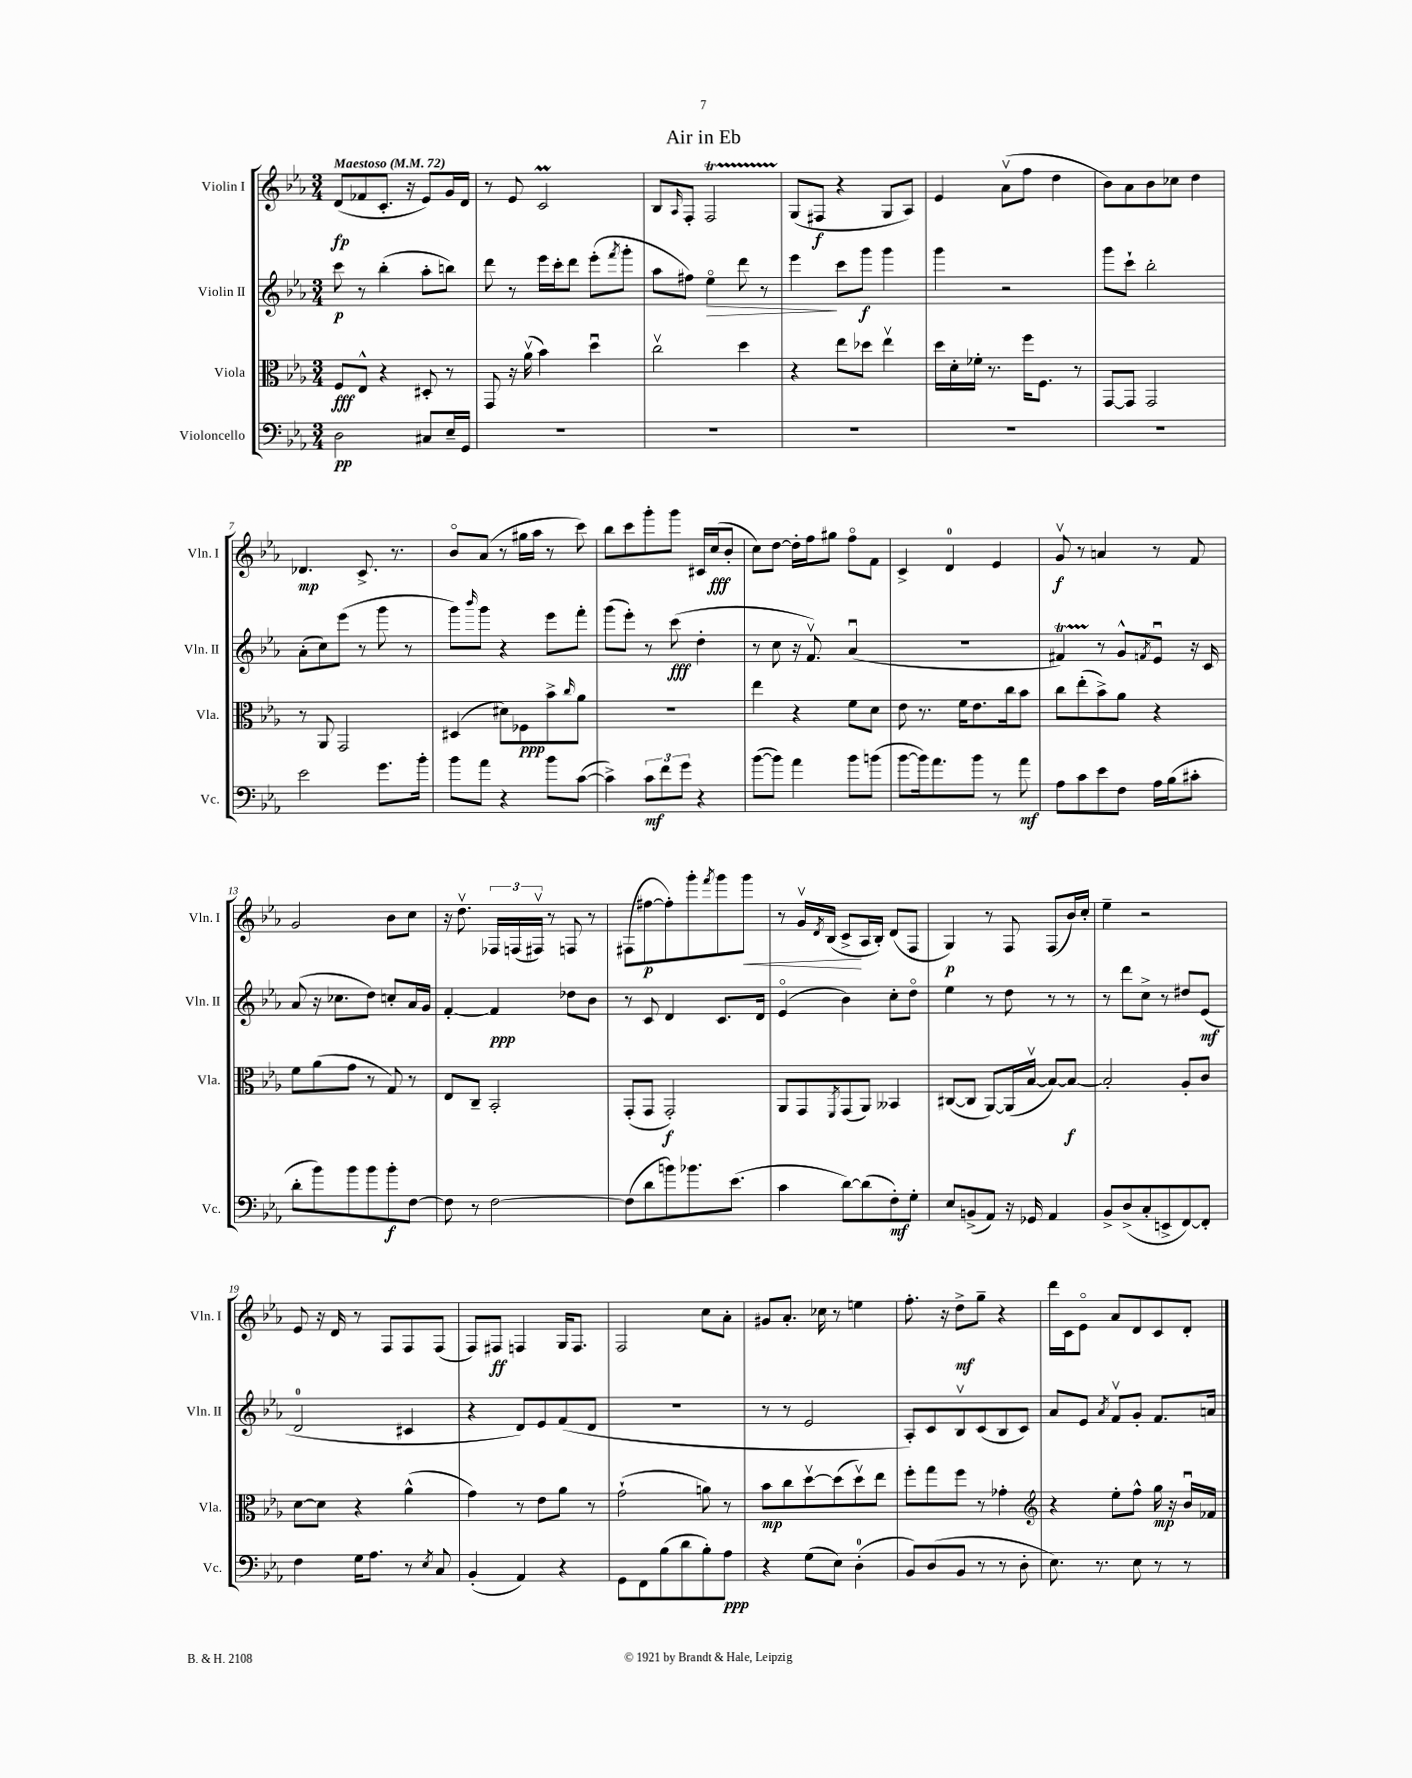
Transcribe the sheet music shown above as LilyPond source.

\header { title = "Air in Eb" }
<<
\new StaffGroup <<
\new Staff = "s0" \with { instrumentName = "Violin I" shortInstrumentName = "Vln. I" } {
    \clef treble \key ees \major \numericTimeSignature \time 3/4 \tempo "Maestoso" 4 = 72
    d'8\fp( fes'8 c'8.-. r16 ees'8) g'16 d'16 |
    r8 ees'8 c'2\prall |
    bes8 \grace { aes16 } f8-. f2\startTrillSpan |
    g8\stopTrillSpan( fis8\f r4 g8 aes8) |
    ees'4 aes'8\upbow( f''8 d''4 |
    bes'8) aes'8 bes'8 ces''8 d''4 |
    des'4.\mp c'8.-> r8. |
    bes'8\flageolet aes'8( r8 gis''16 aes''16 r8 c'''8) |
    bes''8 c'''8 g'''8-. g'''8 cis'16 c''16\fff( bes'8-. |
    c''8) d''8~ d''16-. f''16 gis''8 f''8\flageolet f'8 |
    c'4-> d'4-0 ees'4 |
    g'8\upbow\f r8 a'4 r8 f'8 |
    g'2 bes'8 c''8 |
    r16 d''8.\upbow \tuplet 3/2 { fes16 f16( fis16\upbow) } r8 f8 r8 |
    fis8( fis''8~\p fis''8-.) g'''8-. \acciaccatura { f'''8 } g'''8 g'''8\< |
    r8 g'16\upbow \acciaccatura { d'8 } bes16( c'8->\! aes16 bes16-.) d'8( f8 |
    g4\p) r8 f8 f8( bes'16) c''16-. |
    ees''4-- r2 |
    ees'8 r16 d'16 r8 f8 f8 f8( |
    f8) fis8\ff f4 g16 f8. |
    f2 c''8 aes'8-. |
    gis'8 aes'8.-. ces''16 r8 e''4 |
    f''8.-. r16 d''8->\mf g''8-- r4 |
    d'''16 c'16 ees'8\flageolet aes'8 d'8 c'8 d'8-. \bar "|." |
}
\new Staff = "s1" \with { instrumentName = "Violin II" shortInstrumentName = "Vln. II" } {
    \clef treble \key ees \major \numericTimeSignature \time 3/4
    c'''8\p r8 bes''4-.( aes''8-. b''8) |
    d'''8 r8 ees'''16 c'''16-. d'''8 ees'''8-.( \acciaccatura { f'''8 } g'''8-. |
    aes''8 fis''8) ees''4\flageolet\> d'''8 r8 |
    ees'''4\! c'''8 g'''8\f g'''4 |
    g'''4 r2 |
    g'''8 c'''8-! bes''2-. |
    aes'8-.( c''8) ees'''8( r8 g'''8 r8 |
    g'''8) \grace { bes'''16 } g'''8 r4 ees'''8 f'''8-. |
    g'''8( ees'''8-.) r8 c'''8\fff( d''4-. |
    r8 c''8 r16 f'8.\upbow) aes'4\downbow( |
    R2. |
    fis'4\startTrillSpan) r8\stopTrillSpan g'8-^ \acciaccatura { f'8 } ees'8\downbow r16 c'16 |
    aes'8( r16 ces''8. d''8) c''8-. aes'16 g'16 |
    f'4~-. f'4\ppp des''8 bes'8 |
    r8 c'8 d'4 c'8. d'16 |
    ees'4\flageolet( bes'4) c''8-. d''8\flageolet |
    ees''4 r8 d''8 r8 r8 |
    r8 d'''8 c''8-> r8 dis''8 ees'8\mf( |
    d'2-0 cis'4 |
    r4 d'8) ees'8 f'8( d'8 |
    R2. |
    r8 r8 ees'2 |
    aes8-.) c'8 bes8\upbow c'8( bes8 c'8) |
    aes'8 ees'8 \acciaccatura { aes'8 } f'8\upbow g'8-. f'8. a'16 \bar "|." |
}
\new Staff = "s2" \with { instrumentName = "Viola" shortInstrumentName = "Vla." } {
    \clef alto \key ees \major \numericTimeSignature \time 3/4
    f8\fff ees8-^ r4 dis8-. r8 |
    g,8 r16 aes'16\upbow( bes'4) d''4\downbow |
    c''2\upbow d''4 |
    r4 ees''8 des''8 ees''4\upbow |
    d''16 d'16-. fes'16-. r8. f''16 f8. r8 |
    g,8~ g,8 g,2 |
    r8 aes,8 g,2 |
    dis4( dis'8) fes8\ppp bes'8-> \grace { c''16 } aes'8 |
    R2. |
    ees''4 r4 f'8 d'8 |
    ees'8 r8. f'16 ees'8. c''16 bes'8 |
    c''8 ees''8-.( bes'8->) aes'8 r4 |
    f'8 aes'8( g'8 r8 g8) r8 |
    ees8 c8-- bes,2-. |
    g,8-.( g,8 g,2-.\f) |
    aes,8 g,8 \acciaccatura { f,8 } g,8( aes,8) beses,4 |
    cis8~( cis8 aes,8~) aes,16( bes16~\upbow bes8~) bes8~\f |
    bes2-. aes8-. c'8 |
    d'8~ d'8 r4 aes'4-^( |
    g'4) r8 ees'8 aes'8 r8 |
    g'2-!( a'8) r8 |
    bes'8\mp c''8 d''8~\upbow d''8( d''8\upbow) ees''8 |
    f''8-. g''8 f''8 r8 ges'4-. |
    \clef treble r4 ees''8-. f''8-^ g''16\mp r16 bes'16\downbow fes'16 \bar "|." |
}
\new Staff = "s3" \with { instrumentName = "Violoncello" shortInstrumentName = "Vc." } {
    \clef bass \key ees \major \numericTimeSignature \time 3/4
    d2\pp cis8 ees16-- g,16 |
    R2. |
    R2. |
    R2. |
    R2. |
    R2. |
    ees'2 g'8. bes'16-. |
    bes'8 aes'8 r4 bes'8 c'8~( |
    c'4->) \tuplet 3/2 { c'8\mf f'8 g'8 } r4 |
    bes'8~( bes'8) aes'4 bes'8 b'8( |
    bes'8~ bes'16) aes'8. bes'8 r8 aes'8\mf |
    aes8 c'8 ees'8 f8 aes16 bes16( cis'8-. |
    d'8-. bes'8) bes'8 bes'8 bes'8-.\f f8~ |
    f8 r8 f2~ |
    f8( d'8 b'8) bes'8. ees'8.( |
    c'4 d'8~) d'8( f8-.\mf) g8-. |
    ees8 b,8->( aes,8) r16 ges,16 aes,4 |
    bes,8-> d8->( c8-. e,8-> f,8~) f,8-. |
    f4 g16 aes8. r8 \acciaccatura { ees8 } c8 |
    bes,4-.( aes,4) r4 |
    g,8 f,8 bes8( d'8 bes8-.) aes8\ppp |
    r4 g8( ees8) d4-0-.( |
    bes,8) d8( bes,8 r8 r8 d8-. |
    ees8.) r8. ees8 r8 r8 \bar "|." |
}
>>
>>
